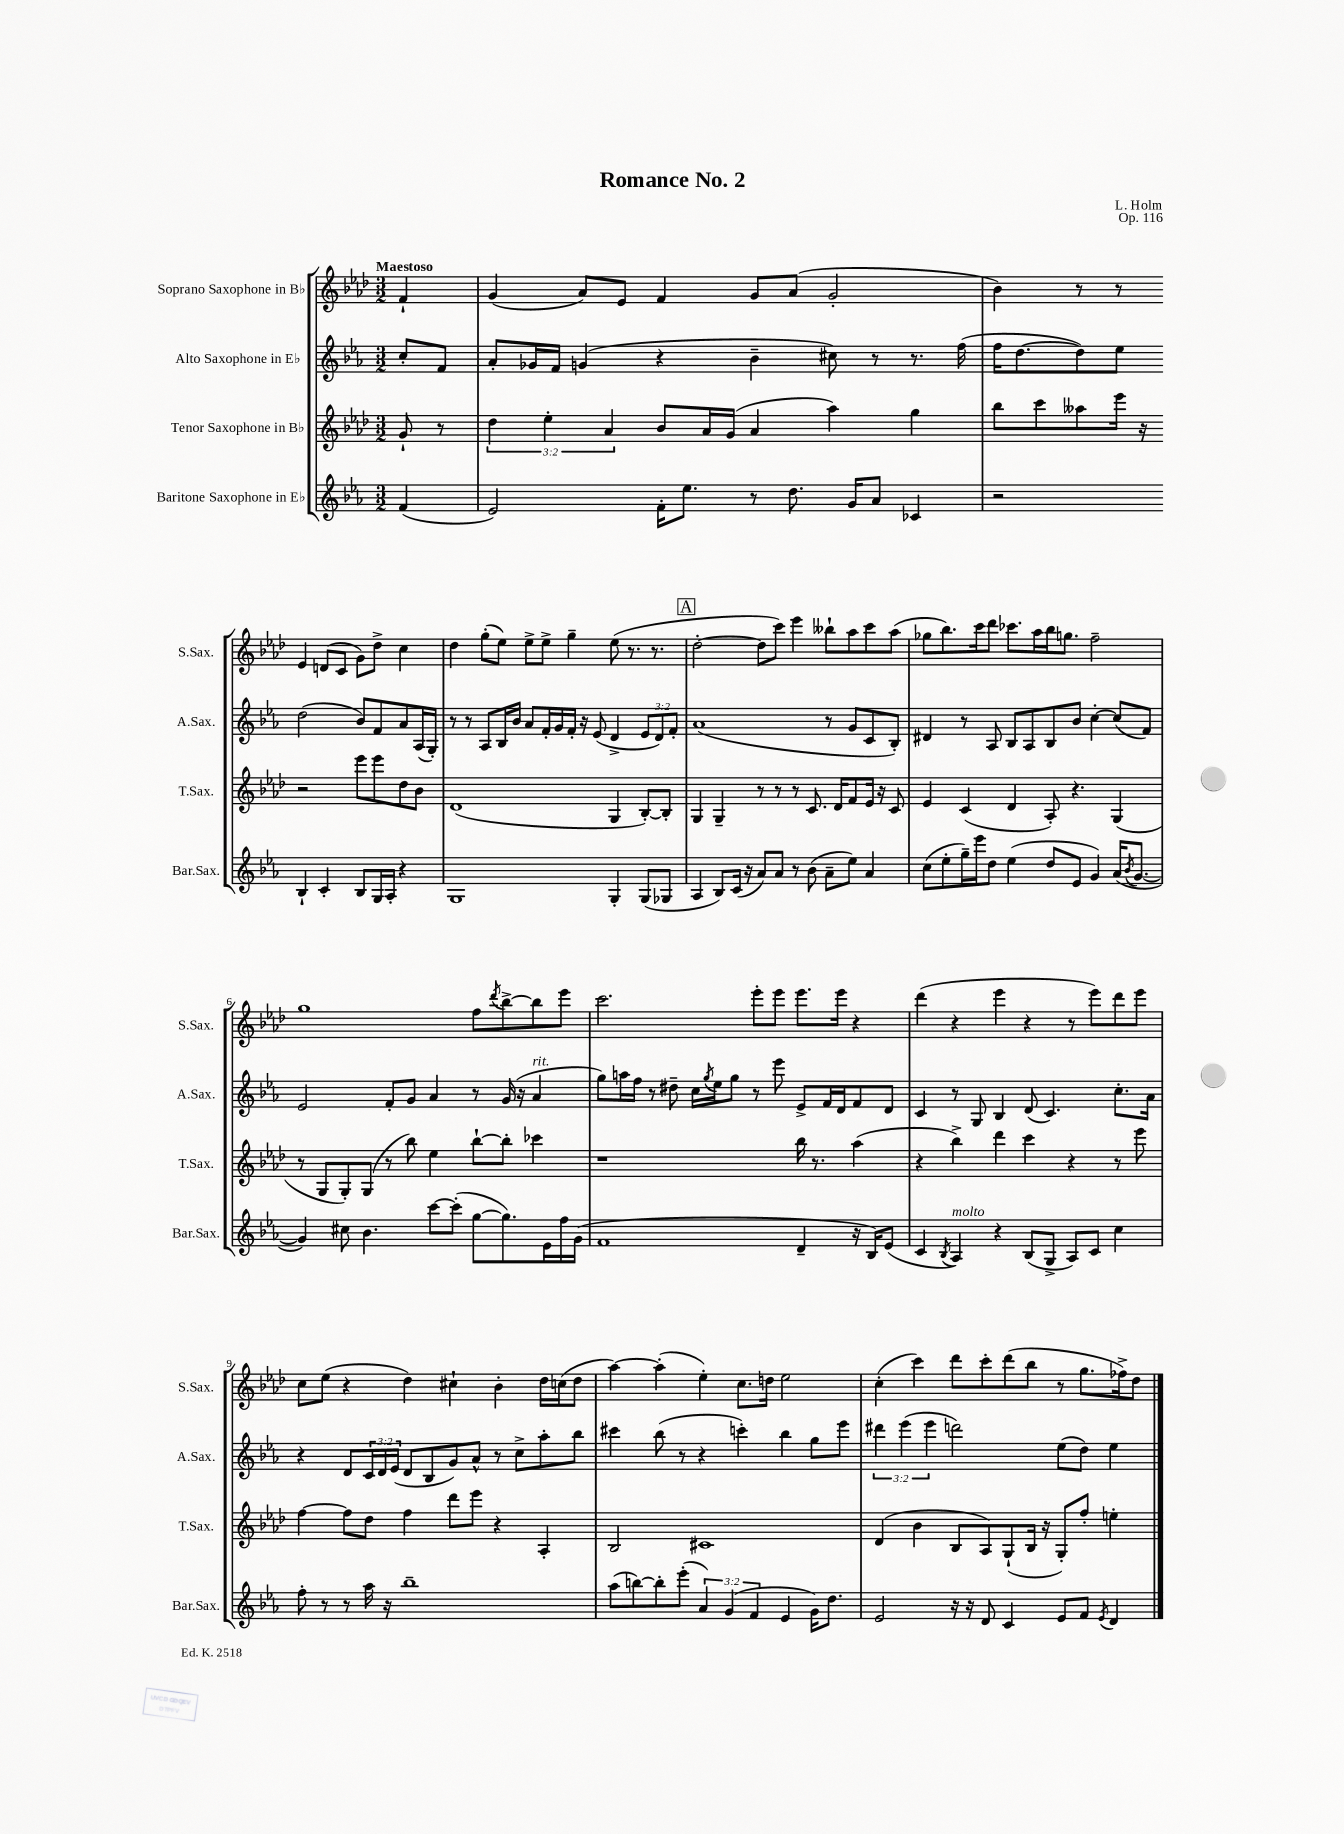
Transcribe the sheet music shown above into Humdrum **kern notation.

**kern	**kern	**kern	**kern
*staff4	*staff3	*staff2	*staff1
*clefG2	*clefG2	*clefG2	*clefG2
*k[b-e-a-]	*k[b-e-a-d-]	*k[b-e-a-]	*k[b-e-a-d-]
*M3/2	*M3/2	*M3/2	*M3/2
(4f	8g`	8cc'	4f`
.	8r	8f	.
=	=	=	=
2e-)	6dd-	8a-'	(4g
.	.	16g-	.
.	6ee-'	.	.
.	.	16f	.
.	.	(4g	8a-)
.	6a-	.	.
.	.	.	8e-
16f'	8b-	4r	4f
8.ee-	.	.	.
.	16a-	.	.
.	(16g	.	.
8r	4a-	4b-~	8g
8.dd	.	.	(8a-
.	4aa-)	8cc#)	2g'
16g	.	.	.
8a-	.	8r	.
4c-	4gg	8.r	.
.	.	(16ff	.
=	=	=	=
2r	8bb-	16ff	4b-)
.	.	[8.dd	.
.	8ccc	.	.
.	8aa--	8dd])	8r
.	16eee-	8ee-	8r
.	16r	.	.
4B-`	2r	(2dd	4e-
4c'	.	.	(8d
.	.	.	8c
8B-	8eee-	8b-)	8g)
16G	8eee-	8f	8dd-^
16A-'	.	.	.
4r	8dd-	8a-	4cc
.	8b-	(16A-	.
.	.	16G')	.
=	=	=	=
1G	(1d-	8r	4dd-
.	.	8r	.
.	.	8A-	(8gg'
.	.	16B-	8ee-)
.	.	16b-	.
.	.	8a-	8ee-^
.	.	16f'	8ee-^
.	.	16g	.
.	.	16f'	4gg~
.	.	16r	.
.	.	(8e-	.
4G'	4G	4d^	(8ee-
.	.	.	8.r
(8G	[8B-')	12e-	.
.	.	.	8.r
.	.	12d)	.
8G-	8B-']	.	.
.	.	12f'	.
=	=	=	=
4A-	4G	(1a-	[2dd-'
8B-)	4G~	.	.
(16c	.	.	.
16r	.	.	.
8a-)	8r	.	8dd-]
8a-	8r	.	8ccc)
8r	8r	.	4eee-
(8b-	8.c	.	.
8a-~	.	8r	8bb--`
.	16d-	.	.
8ee-)	8f	8g	8aa-
4a-	16e-	8c	8ccc
.	16r	.	.
.	8c	8B-')	(8aa-
=	=	=	=
(8cc	4e-	4d#	8gg-
8ee-'	.	.	8.bb-)
16gg~)	(4c	8r	.
16eee-	.	.	16ccc
8dd	.	8A-	8ddd-
(4ee-	4d-	8B-	8.ccc-
.	.	8A-	.
.	.	.	16aa-
8dd	8A-')	8B-	16bb-
.	.	.	8.gg
8e-	4.r	8b-	.
4g)	.	[4cc'	2ff~
(16a-	(4G	(8cc]	.
8qb-	.	.	.
[8.g	.	.	.
.	.	8f)	.
=	=	=	=
4g])	8r	2e-	1gg
.	8G	.	.
8cc#	8G')	.	.
4.b-	(8G	.	.
.	8r	8f'	.
.	8bb-)	8g	.
[8ccc	4ee-	4a-	.
(8ccc']	.	.	.
[8gg	[8bb-`	8r	8ff
.	.	.	8qddd-
8.gg])	8bb-']	(16g	[8bb-^
.	.	16r	.
.	4ccc-	4a-	8bb-]
16e-	.	.	.
16ff	.	.	8eee-
(16g	.	.	.
=	=	=	=
1f	1r	8gg)	2.ccc
.	.	16aa	.
.	.	16ff	.
.	.	8r	.
.	.	8dd#~	.
.	.	16cc	.
.	.	8qgg	.
.	.	16ee-	.
.	.	8gg	.
.	.	8r	8eee-'
.	.	8eee-	8eee-
4d~	16bb-	8e-^	8.eee-
.	8.r	.	.
.	.	16f	.
.	.	16d	16eee-
16r	(4aa-	8f	4r
16B-)	.	.	.
(8e-	.	8d	.
=	=	=	=
4c	4r	4c	(4ddd-
8qB-	.	.	.
4A-)	4bb-^)	8r	4r
.	.	8G	.
4r	4ddd-	4B-	4eee-
(8B-	4ccc	(8d	4r
8G^	.	4.c)	.
8A-)	4r	.	8r
8c	.	.	8eee-)
4cc	8r	8.cc'	8ddd-
.	8eee-	.	8eee-
.	.	16a-	.
=	=	=	=
8ff'	[4ff	4r	8cc
8r	.	.	(8ee-
8r	8ff]	8d	4r
16aa-	8dd-	24c	.
.	.	24d	.
16r	.	.	.
.	.	(24e-	.
1bb-~	4ff	8d	4dd-)
.	.	8B-	.
.	8ddd-	8g)	4cc#`
.	8eee-	8a-^^	.
.	4r	8r	4b-'
.	.	8cc^	.
.	4A-'	8aa-'	16dd-
.	.	.	(16cc
.	.	8bb-	8dd-
=	=	=	=
(8aa-	2B-	4ccc#	[4aa-)
[8bb)	.	.	.
8bb']	.	(8bb-	(4aa-']
(8eee-'	.	8r	.
6a-)	1c#	4r	4ee-')
(6g	.	.	.
.	.	4ccc')	8.cc
6f	.	.	.
.	.	.	16dd
4e-	.	4bb-	2ee-
16g)	.	8gg	.
8.dd	.	.	.
.	.	8eee-	.
=	=	=	=
2e-	(4d-	6ddd#	(4cc'
.	.	(6eee-	.
.	4b-	.	4ccc)
.	.	6eee-	.
16r	8B-	2ddd)	8ddd-
16r	.	.	.
8d	8A-)	.	8ccc'
4c	(8G`	.	(8ddd-
.	16B-	.	8bb-
.	16r	.	.
8e-	8G')	(8ee-	8r
8f	8ff'	8dd)	8.gg
8qe-	.	.	.
4d	4ee'	4ee-	.
.	.	.	16ff-^)
.	.	.	8dd-
==	==	==	==
*-	*-	*-	*-
